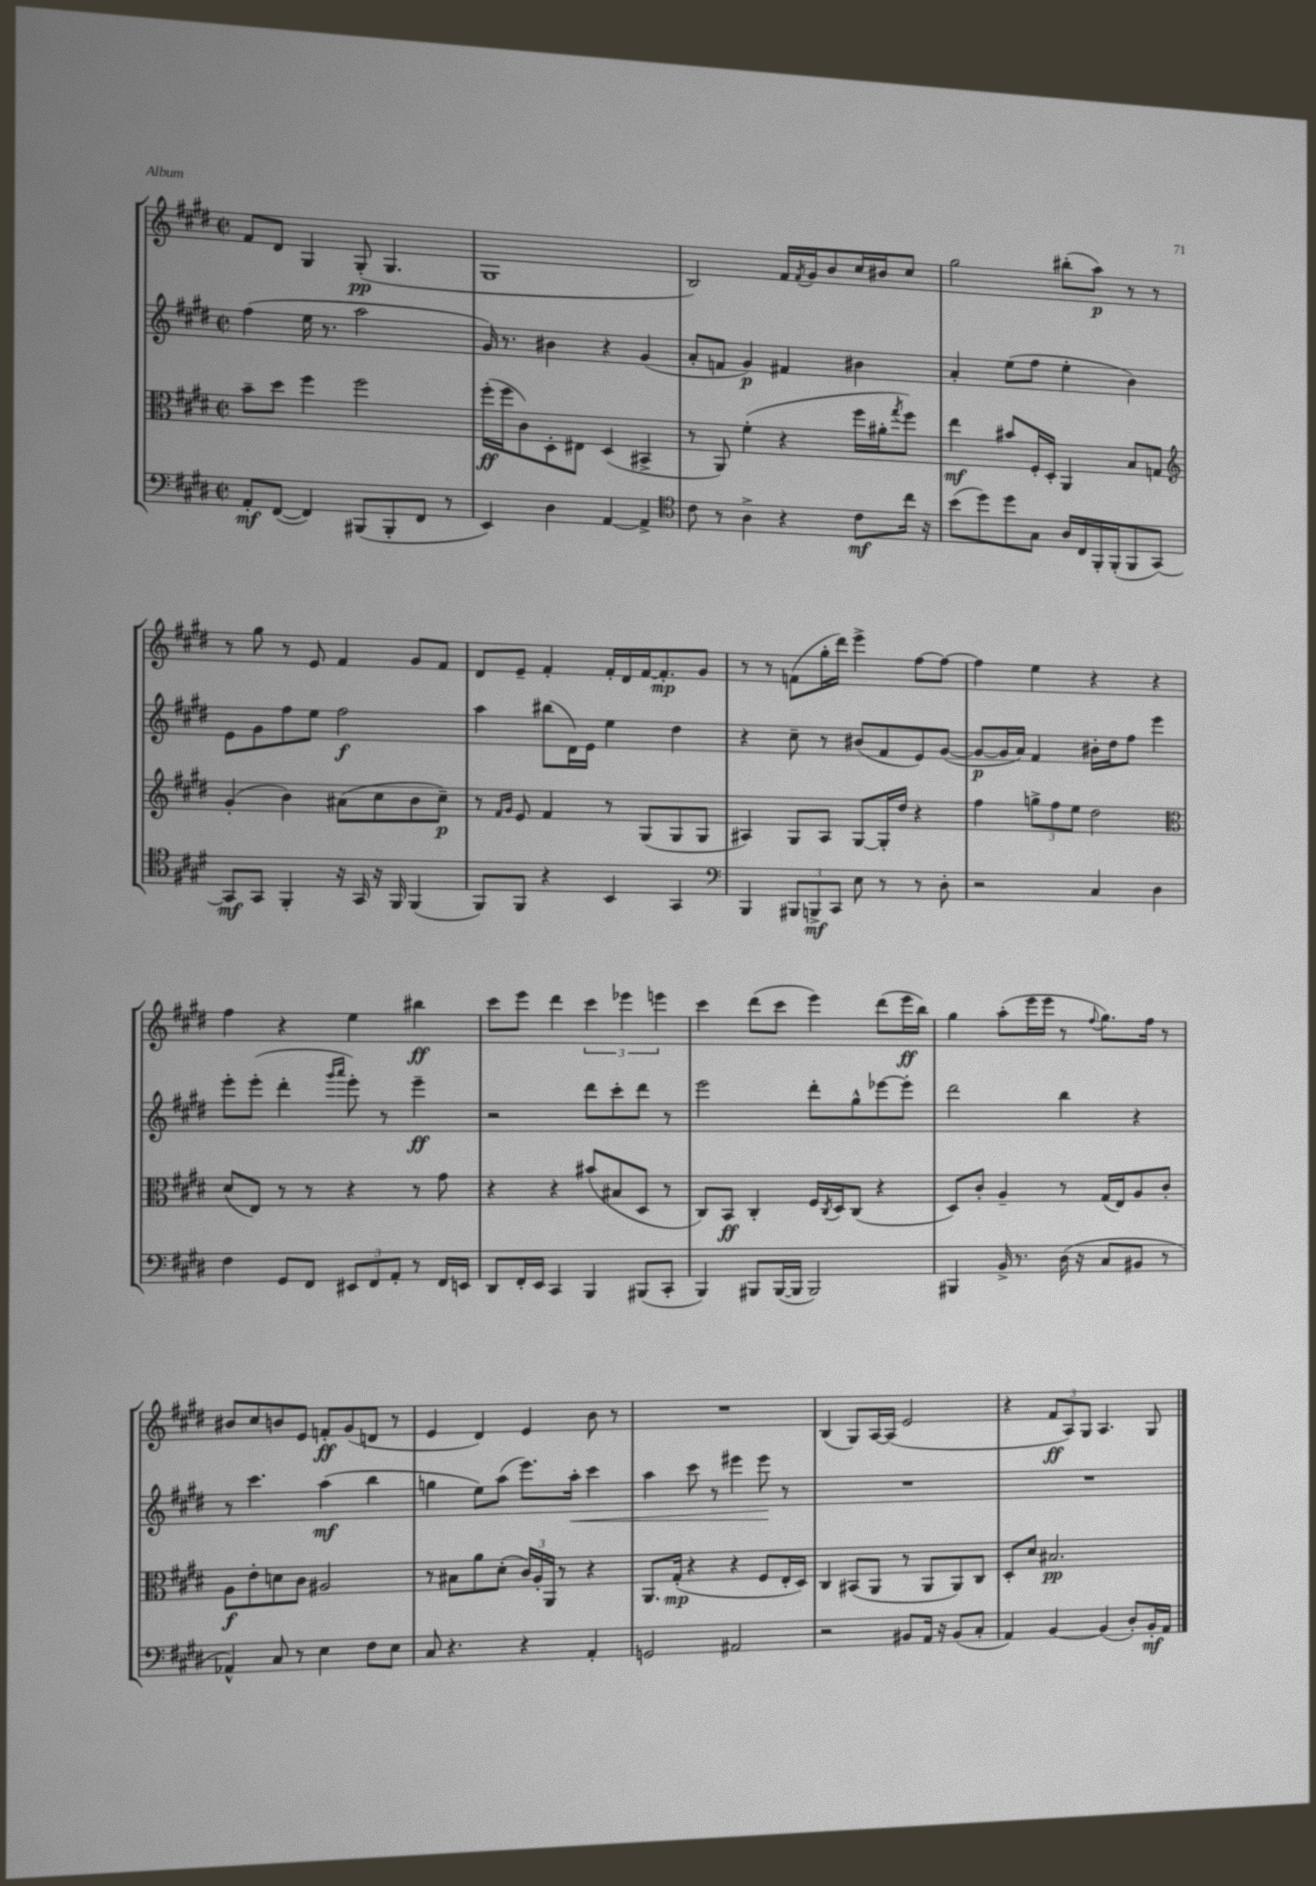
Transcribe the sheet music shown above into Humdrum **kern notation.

**kern	**kern	**kern	**kern
*staff4	*staff3	*staff2	*staff1
*clefF4	*clefC3	*clefG2	*clefG2
*k[f#c#g#d#]	*k[f#c#g#d#]	*k[f#c#g#d#]	*k[f#c#g#d#]
*M2/2	*M2/2	*M2/2	*M2/2
*met(c|)	*met(c|)	*met(c|)	*met(c|)
8AA'	8b~	(4ff#	8f#
([8FF#	8dd#	.	8d#
4FF#])	4ff#	16ee	4G#
.	.	8.r	.
(8BBB#	2ff#	2aa	(8G#'
8BBB#'	.	.	4.G#
8FF#	.	.	.
8r	.	.	.
=	=	=	=
4EE)	(16ff#'	16g#)	1G#
.	16ff#	8.r	.
.	8c#)	.	.
4D#	8D#'	4b#	.
.	8E#	.	.
[4AA	(4D#	4r	.
4AA^]	4BB#^	(4g#	.
=	=	=	=
*clefC4	*	*	*
8c#	8r	8a'	2B)
8r	8AA)	8f	.
4A^	(4f#'	4g#)	.
4r	4r	4f#	16f#
.	.	.	8qf#
.	.	.	16g#
.	.	.	8b
8c#	16ff#	4b#	16cc#
.	16a#'	.	16b#
.	8qgg#	.	.
16cc#	8ff#)	.	8cc#
16r	.	.	.
=	=	=	=
(8b	4ee	4a'	2gg#
8dd#)	.	.	.
8dd#	8b#	(8ee	.
8G#	16F#'	8ff#	.
.	16D#'	.	.
16A	4AA	4ee'	(8bb#'
16C#	.	.	.
16FF#'	.	.	8aa)
(16FF#'	.	.	.
8FF#	8B	4b)	8r
[8GG#)	8G	.	8r
=	=	=	=
*	*clefG2	*	*
8GG#]	(4g#'	8e	8r
8GG#	.	8g#	8gg#
4FF#'	4b)	8ff#	8r
.	.	8ee	8e
16r	(8a#	2ff#	4f#
16GG#	.	.	.
16r	8cc#	.	.
16FF#	.	.	.
(4FF#	8b	.	8g#
.	8cc#~)	.	8f#
=	=	=	=
8FF#)	8r	4aa	8d#
.	16qqf#	.	.
.	16qqg#	.	.
8FF#	8e	.	8e~
4r	4f#	(8bb#	4f#'
.	.	16d#)	.
.	.	16e	.
4BB	8r	4ee	16f#'
.	.	.	16d#
.	(8G#	.	[16f#
.	.	.	8.f#']
4GG#	8G#	4dd#	.
.	8G#	.	8g#
=	=	=	=
*clefF4	*	*	*
4BBB	4A#)	4r	8r
.	.	.	8r
12BBB#	8G#	8cc#~	(8f
12BBB^	.	.	.
.	8A#	8r	16gg#'
12CC#	.	.	.
.	.	.	16ddd#)
8E	[8G#	(8b#	4eee^
8r	16G#']	8f#	.
.	16dd#	.	.
8r	4r	8e)	[8ff#
8D#'	.	([8g#	8ff#_
=	=	=	=
2r	4ff#	8g#_	4ff#]
.	.	16g#]	.
.	.	16a)	.
.	12gg^	4f#	4ee
.	12ff#	.	.
.	12ee	.	.
4C#	2dd#	16b#'	4r
.	.	16dd#	.
.	.	8ff#	.
4D#	.	4eee	4r
=	=	=	=
*	*clefC3	*	*
4F#	(8d#	8eee'	4ff#
.	8E)	(8eee'	.
8GG#	8r	4ddd#'	4r
8FF#	8r	.	.
.	.	16qqggg#	.
.	.	16qqaaa	.
12EE#	4r	8eee')	4ee
12FF#	.	.	.
.	.	8r	.
12AA'	.	.	.
8r	8r	4eee~	4bb#
16FF#	8g#	.	.
16EE	.	.	.
=	=	=	=
8DD#	4r	2r	8ccc#
16FF#'	.	.	8eee
16EE	.	.	.
4CC#	4r	.	4ddd#
4BBB	(8b#	8ddd#	6ccc#
.	8B#	8ccc#'	.
.	.	.	6eee-
(8BBB#	8D#	8ddd#	.
.	.	.	6eee
8CC#'	8r	8r	.
=	=	=	=
4BBB)	8C#)	2eee	4ccc#
.	8BB	.	.
8BBB#	4C#'	.	(8ddd#
([16BBB#	.	.	8ccc#
16BBB#]	.	.	.
2BBB#)	16F#	8ddd#'	4eee)
.	8qC#	.	.
.	16D#	.	.
.	(8C#	8gg#^^	.
.	4r	[8eee-	(8ddd#
.	.	8eee-']	16eee
.	.	.	16bb)
=	=	=	=
4BBB#	8D#)	2ddd#	4gg#
.	8c#'	.	.
16BB^	4A~	.	(8aa'
8.r	.	.	.
.	.	.	16eee
.	.	.	16eee
(16D#	8r	4bb	8r
16r	.	.	.
.	.	.	8qqff#
8C#	(16G#	.	8.gg#)
.	16E)	.	.
8BB#	8A	4r	.
.	.	.	16ff#
8r	8c#'	.	8r
=	=	=	=
4AA-^^)	8A	8r	8b#
.	8e'	4.ccc#	8cc#
8C#	8d	.	8b
8r	8c#	.	8e
4E	2A#	(4aa	8f'
.	.	.	(8g#
8F#	.	4bb	8d
8E	.	.	8r
=	=	=	=
8C#	8r	4gg	4e
4.r	8B#	.	.
.	8a	8ee)	4d#)
.	(8d#'	(8aa	.
4r	24c#)	8.eee)	4e
.	24A'	.	.
.	24AA	.	.
.	8r	.	.
.	.	16aa'	.
4AA'	4r	4ccc#	8b
.	.	.	8r
=	=	=	=
2GG	8.AA	4aa	1r
.	(16G#'	.	.
.	4r	8ccc#	.
.	.	8r	.
2AA#	4r	4eee#	.
.	8F#	8eee#	.
.	16E'	8r	.
.	16D#)	.	.
=	=	=	=
2r	4C#	1r	(4B
.	(8BB#	.	8G#)
.	8AA	.	[16A
.	.	.	(16A]
8BB#	8r	.	2e
16AA	8AA	.	.
16r	.	.	.
(8BB#	8AA)	.	.
8C#'	8C#	.	.
=	=	=	=
4AA)	8D#'	1r	4r
.	8d#	.	.
[4BB	2.B#	.	12f#
.	.	.	12A)
.	.	.	12G#
(4BB]	.	.	4.A
8D#')	.	.	.
16BB'	.	.	8G#
16AA	.	.	.
==	==	==	==
*-	*-	*-	*-
